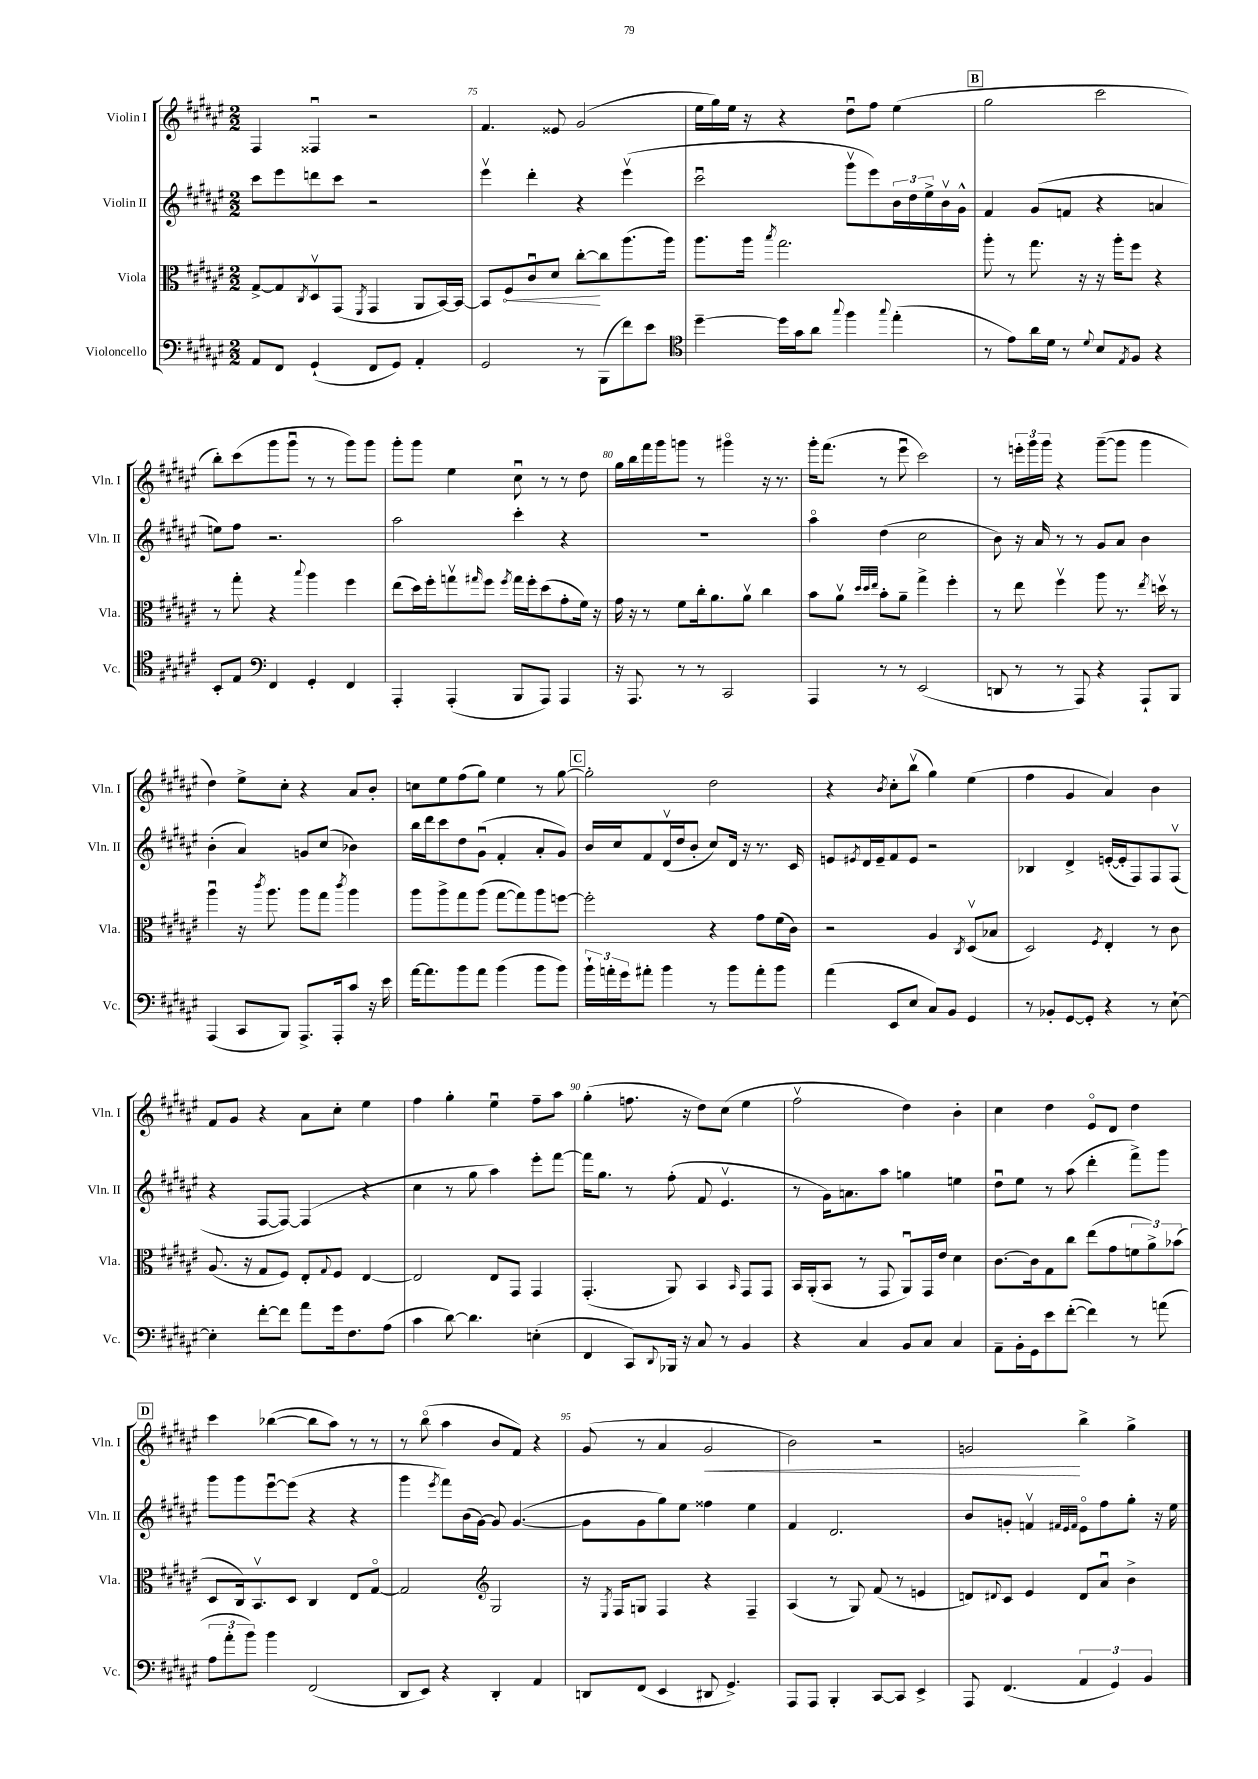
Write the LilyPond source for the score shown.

<<
\new StaffGroup <<
\new Staff = "s0" \with { instrumentName = "Violin I" shortInstrumentName = "Vln. I" } {
    \clef treble \key fis \major \numericTimeSignature \time 2/2
    fis4 fisis4\downbow r2 |
    fis'4. eisis'8 gis'2( |
    eis''16 gis''16) eis''16 r16 r4 dis''8\downbow fis''8 eis''4( |
    \mark \markup { \box "B" } gis''2 cis'''2 |
    b''8-.) cis'''8( gis'''8 gis'''8\downbow r8 r8 gis'''8) gis'''8 |
    gis'''8-. gis'''8 eis''4 cis''8\downbow r8 r8 dis''8 |
    gis''16 b''16 fis'''16 gis'''16 g'''8 r8 gis'''4\flageolet r16 r8. |
    gis'''16-. fis'''8.( r8 eis'''8\downbow cis'''2) |
    r8 \tuplet 3/2 { e'''16-. gis'''16 gis'''16 } r4 gis'''8~--( gis'''8 gis'''4 |
    dis''4) eis''8-> cis''8-. r4 ais'8 b'8-. |
    c''8 eis''8 fis''8( gis''8) eis''4 r8 gis''8~ |
    \mark \markup { \box "C" } gis''2-. dis''2 |
    r4 \acciaccatura { b'8 } cis''8-. b''8\upbow( gis''4) eis''4( |
    fis''4 gis'4 ais'4) b'4 |
    fis'8 gis'8 r4 ais'8 cis''8-. eis''4 |
    fis''4 gis''4-. eis''4\downbow fis''8-- ais''8 |
    gis''4-.( f''8. r16 dis''8) cis''8( eis''4 |
    fis''2\upbow dis''4) b'4-. |
    cis''4 dis''4 eis'8\flageolet dis'8 dis''4 |
    \mark \markup { \box "D" } cis'''4 bes''4~( bes''8 ais''8) r8 r8 |
    r8 b''8\flageolet( ais''4 b'8 fis'8) r4 |
    gis'8( r8 ais'4 gis'2\< |
    b'2) r2 |
    g'2\! b''4-> gis''4-> \bar "|." |
}
\new Staff = "s1" \with { instrumentName = "Violin II" shortInstrumentName = "Vln. II" } {
    \clef treble \key fis \major \numericTimeSignature \time 2/2
    cis'''8 eis'''8 d'''8 cis'''8 r2 |
    eis'''4\upbow dis'''4-. r4 eis'''4\upbow( |
    cis'''2\downbow gis'''8\upbow eis'''8) \tuplet 3/2 { b'16 dis''16 eis''16-> } b'16\upbow gis'16-^ |
    \mark \markup { \box "B" } fis'4 gis'8( f'8 r4 a'4 |
    e''8) fis''8 r2. |
    ais''2 cis'''4-. r4 |
    R1 |
    ais''4\flageolet dis''4( cis''2 |
    b'8) r16 ais'16 r8 r8 gis'8 ais'8 b'4 |
    b'4-.( ais'4) g'8 cis''8( bes'4) |
    b''16 dis'''16 cis'''8 dis''8 gis'8\downbow( fis'4-. ais'8-. gis'8) |
    \mark \markup { \box "C" } b'16 cis''16 fis'8 dis'16\upbow( dis''16 b'8-. cis''8) dis'16 r16 r8. cis'16 |
    e'8 \acciaccatura { eis'8 } dis'16 eis'16-- fis'8 eis'8 r2 |
    bes4 dis'4-> e'16~-.( e'16-. fis8) fis8 fis8\upbow( |
    r4 fis8~ fis8~) fis4( r4 |
    cis''4 r8 gis''8 ais''4) eis'''8-. fis'''8~ |
    fis'''16 gis''8. r8 fis''8-.( fis'8 eis'4.\upbow |
    r8 gis'16) a'8. ais''8 g''4 e''4 |
    dis''8\downbow eis''8 r8 ais''8( dis'''4-. fis'''8->) gis'''8 |
    \mark \markup { \box "D" } gis'''8 gis'''8 eis'''8~\downbow eis'''8( r4 r4 |
    gis'''4 \acciaccatura { eis'''8 } fis'''8) b'16( gis'16~) gis'8 gis'4.~( |
    gis'8 gis'8 gis''8) eis''8 fisis''4 eis''4 |
    fis'4 dis'2. |
    b'8 g'8-. f'4\upbow \grace { fis'32 eis'32 fis'32 } eis'8\flageolet fis''8 gis''8-. r16 eis''16 \bar "|." |
}
\new Staff = "s2" \with { instrumentName = "Viola" shortInstrumentName = "Vla." } {
    \clef alto \key fis \major \numericTimeSignature \time 2/2
    gis8~-> gis8 \acciaccatura { cis8 } dis8\upbow gis,8( \acciaccatura { fis,8 } gis,4 ais,8 b,16~) b,16~ |
    b,8 \once \override Hairpin.circled-tip = ##t fis8\< cis'8\downbow dis'8 cis''8~-.\! cis''8 ais''8.( ais''16) |
    ais''8. ais''16 \acciaccatura { b''8 } gis''2. |
    \mark \markup { \box "B" } ais''8-. r8 gis''8. r16 r16 ais''16-. fis''8 r4 |
    r8 gis''8-. r4 \appoggiatura { b''8 } ais''4 fis''4 |
    eis''8( dis''16) fis''16-. g''8\upbow \grace { gis''16 } fis''8 \acciaccatura { fis''8 } gis''16 fis''16-. dis''8( gis'8-. fis'16) r16 |
    gis'16 r16 r8 fis'8 cis''16-. ais'8. ais'8\upbow cis''4 |
    b'8 ais'8\upbow \grace { dis''32 dis''32 eis''32 } b'8-. ais'8-- gis''4-> fis''4-. |
    r8 eis''8 fis''4\upbow ais''8 r8. \acciaccatura { eis''8 } d''16\upbow r8 |
    ais''4\downbow r16 \acciaccatura { cis'''8 } ais''8. ais''8 gis''8 \acciaccatura { cis'''8 } ais''4 |
    ais''8 ais''8-> gis''8 ais''8( gis''8~ gis''8) ais''8 f''8~ |
    \mark \markup { \box "C" } f''2-. r4 gis'8 fis'16( cis'16) |
    r2 ais4 \acciaccatura { cis8 } dis8\upbow( bes8 |
    dis2) \acciaccatura { fis8 } eis4-. r8 cis'8 |
    ais8.( r16 gis8 fis8) eis8-. \appoggiatura { gis8 } fis8 eis4~ |
    eis2 eis8 gis,8 gis,4 |
    gis,4.-.( ais,8) b,4 \grace { b,16 } gis,8 gis,8 |
    b,16 ais,16-.( b,8 r8 gis,8 ais,8\downbow) gis,16 eis'16 dis'4 |
    cis'8.~ cis'16 gis8 cis''8 eis''8( gis'8 \tuplet 3/2 { f'8 ais'8->) bes'8( } |
    \mark \markup { \box "D" } dis8 cis16) b,8.\upbow dis8 cis4 eis8 gis8~\flageolet |
    gis2 \clef treble gis2 |
    r16 \acciaccatura { eis8 } fis16 g8 fis4 r4 fis4-- |
    ais4( r8 gis8) fis'8( r8 e'4 |
    d'8) \appoggiatura { dis'8 } cis'8 eis'4 dis'8 ais'8\downbow b'4-> \bar "|." |
}
\new Staff = "s3" \with { instrumentName = "Violoncello" shortInstrumentName = "Vc." } {
    \clef bass \key fis \major \numericTimeSignature \time 2/2
    ais,8 fis,8 gis,4-!( fis,8 gis,8) ais,4-. |
    gis,2 r8 b,,8( fis'8) eis'8 |
    \clef tenor dis''4~-- dis''16 gis'16 ais'8 \appoggiatura { gis''8 } fis''4 \appoggiatura { gis''8 } eis''4-.( |
    \mark \markup { \box "B" } r8 eis'8) ais'16 dis'16 r8 \appoggiatura { dis'8 } b8 \acciaccatura { eis8 } fis8 r4 |
    b,8-. eis8 \clef bass fis,4 gis,4-. fis,4 |
    ais,,4-. ais,,4-.( b,,8 ais,,8) ais,,4 |
    r16 ais,,8. r8 r8 cis,2 |
    ais,,4 r8 r8 eis,2( |
    d,8 r8 r8 ais,,8) r4 ais,,8-! b,,8 |
    ais,,4( cis,8 b,,8) ais,,8.-> ais,,16-. cis'8 r16 eis'16 |
    ais'16~ ais'8. b'8 ais'8 b'4( b'8 b'8) |
    \mark \markup { \box "C" } \tuplet 3/2 { b'16-! a'16-. gis'16 } ais'8-. b'4 r8 b'8 ais'8-. b'8 |
    ais'4( eis,8 eis8 cis8) b,8 gis,4 |
    r8 bes,8-. gis,8~ gis,8-. r4 r8 eis8~-! |
    eis4-. fis'8~-. fis'8 ais'8 gis'16 fis8. ais8( |
    cis'4 dis'8~) dis'4. e4-.( |
    fis,4 cis,8) \appoggiatura { dis,8 } bes,,16 r16 cis8 r8 b,4 |
    r4 cis4 b,8 cis8 cis4 |
    ais,8-- b,16-. gis,16 eis'8 fis'8~-.( fis'4) r8 a'8( |
    \mark \markup { \box "D" } \tuplet 3/2 { ais8 ais'8-. b'8) } b'4 fis,2( |
    dis,8 eis,8) r4 dis,4-. ais,4 |
    d,8 fis,8( eis,4 dis,8 gis,4.->) |
    ais,,8 ais,,8 b,,4-. cis,8~ cis,8 eis,4-> |
    ais,,8 fis,4.( \tuplet 3/2 { ais,4 gis,4) b,4 } \bar "|." |
}
>>
>>
\layout { \context { \Score currentBarNumber = #74 \override BarNumber.break-visibility = ##(#f #t #t) barNumberVisibility = #(every-nth-bar-number-visible 5) } }
